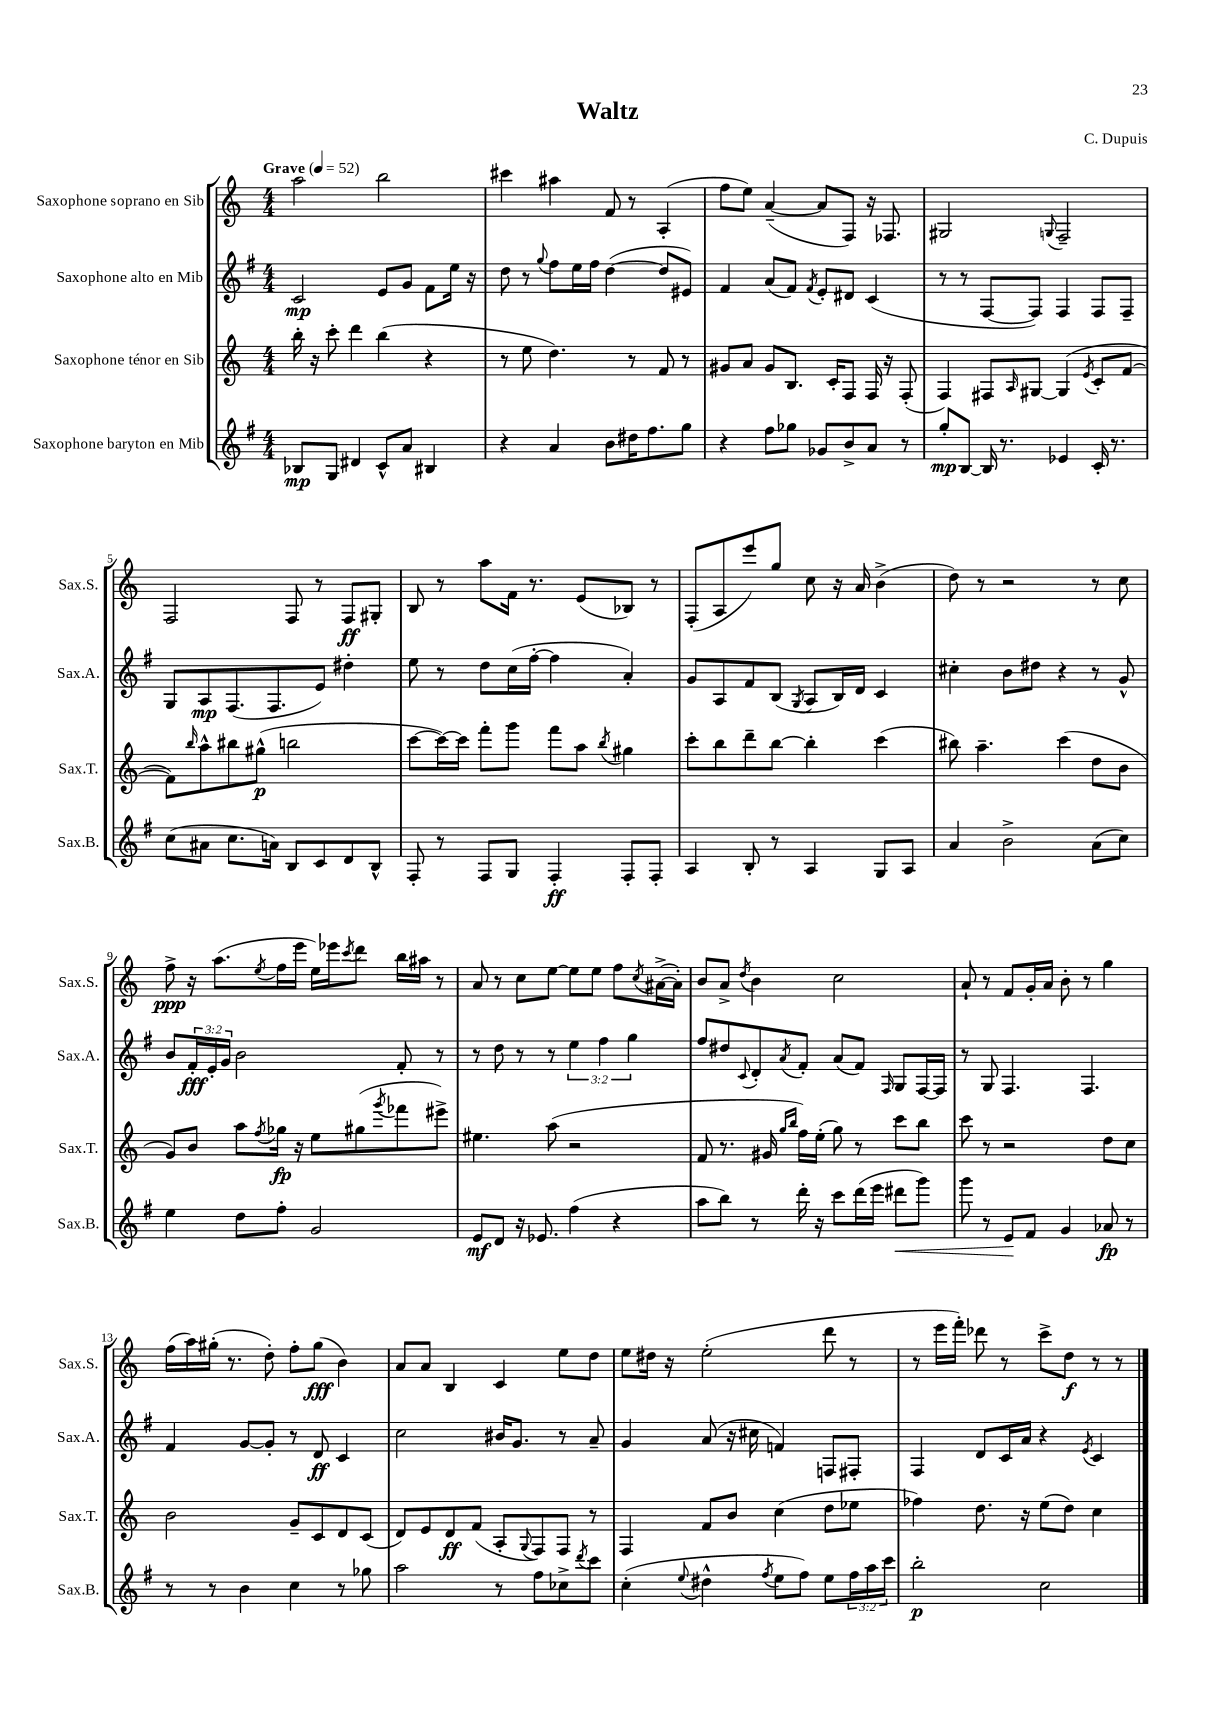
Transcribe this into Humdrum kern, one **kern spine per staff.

**kern	**kern	**kern	**kern
*staff4	*staff3	*staff2	*staff1
*clefG2	*clefG2	*clefG2	*clefG2
*k[f#]	*k[]	*k[f#]	*k[]
*M4/4	*M4/4	*M4/4	*M4/4
*MM52	*MM52	*MM52	*MM52
8B-	16bb'	2c	2aa
.	16r	.	.
8G	8ccc'	.	.
4d#	4ddd	.	.
8c^^	(4bb	8e	2bb
8a	.	8g	.
4B#	4r	8f#	.
.	.	16ee	.
.	.	16r	.
=	=	=	=
4r	8r	8dd	4ccc#
.	8ee	8r	.
.	.	8qqgg	.
4a	4.dd)	8ff#	4aa#
.	.	16ee	.
.	.	16ff#	.
8b	.	([4dd	8f
16dd#	8r	.	8r
8.ff#	.	.	.
.	8f	8dd]	(4A'
8gg	8r	8e#)	.
=	=	=	=
4r	8g#	4f#	8ff
.	8a	.	8ee)
8ff#	8g#	(8a	([4a~
8gg-	8.B	8f#)	.
.	.	8qf#	.
8g-	.	8e'	8a]
.	16c'	.	.
8b^	8F	8d#	8F)
8a	16F	(4c	16r
.	16r	.	8.F-
8r	(8F'	.	.
=	=	=	=
8gg'	4F)	8r	2G#
[8B	.	8r	.
16B]	8F#	[8F#	.
8.r	.	.	.
.	16qqA	.	.
.	[8G#	8F#])	.
.	.	.	8qqG
4e-	(4G#]	4F#	2F~
.	8qe	.	.
16c'	8c'	8F#	.
8.r	.	.	.
.	[8f	8F#~	.
=	=	=	=
(8cc	8f])	8G	2F
.	16qqbb	.	.
8a#	8aa^^	8A	.
8.cc	8bb#	(8.F#	.
.	(8gg#^^	.	.
16a)	.	8.F#	.
8B	2bb	.	8F
8c	.	8e)	8r
8d	.	4dd#'	8F
8B^^	.	.	8G#'
=	=	=	=
8F#'	[8ccc	8ee	8B
8r	16ccc_)	8r	8r
.	16ccc]	.	.
8F#	8fff'	8dd	8aa
8G	8ggg	(16cc	16f
.	.	[16ff#'	8.r
4F#'	8fff	4ff#]	.
.	8aa	.	(8e
.	8qbb	.	.
8F#'	4gg#	4a')	8B-)
8F#'	.	.	8r
=	=	=	=
4A	8ccc'	8g	(8F'
.	8bb	8A	8A
8B'	8ddd~	8f#	8eee)
8r	[8bb	(8B	8gg
.	.	8qG	.
4A	4bb']	8A	8cc
.	.	16B)	16r
.	.	16d	16a
8G	(4ccc	4c	(4b^
8A	.	.	.
=	=	=	=
4a	8bb#)	4cc#'	8dd)
.	4.aa~	.	8r
2b^	.	8b	2r
.	.	8dd#	.
.	(4ccc	4r	.
(8a	8dd	8r	8r
8cc)	8b	8g^^	8cc
=	=	=	=
4ee	8g)	8b	8ff^
.	8b	24f#'	16r
.	.	24e'	.
.	.	.	(8.aa
.	.	24g	.
8dd	8aa	2b	.
.	8qff	.	8qee
8ff#'	16gg-	.	16ff
.	16r	.	16eee
2g	8ee	.	16ee)
.	.	.	16eee-
.	.	.	8qccc
.	(8gg#	.	8ddd
.	8qggg	.	.
.	8fff-	8f#'	16bb
.	.	.	16aa#
.	8eee#^)	8r	8r
=	=	=	=
8e	4.ee#	8r	8a
8d	.	8dd	8r
16r	.	8r	8cc
8.e-	.	.	.
.	(8aa	8r	[8ee
(4ff#	2r	6ee	8ee]
.	.	.	8ee
.	.	6ff#	.
4r	.	.	8ff
.	.	6gg	.
.	.	.	8qcc
.	.	.	([16a#^
.	.	.	16a#'])
=	=	=	=
8aa	8f	8ff#	8b
8bb)	8.r	8dd#	8a^
.	.	8qqc	8qdd
8r	.	8d'	4b
.	16g#	.	.
.	16qqgg	.	.
.	16qqbb	8qa	.
16ddd'	16ff)	8f#'	.
16r	(16ee'	.	.
8ccc	8gg)	(8a	2cc
(16ddd	8r	8f#)	.
16eee	.	.	.
.	.	16qqF#	.
8ddd#	8ccc	8G	.
8ggg)	8bb	[16F#	.
.	.	16F#]	.
=	=	=	=
8ggg	8ccc	8r	8a`
8r	8r	8G	8r
8e	2r	4.F#	8f
8f#	.	.	16g'
.	.	.	16a
4g	.	.	8b'
.	.	4.F#	8r
8a-	8dd	.	4gg
8r	8cc	.	.
=	=	=	=
8r	2b	4f#	(16ff
.	.	.	16aa)
8r	.	.	(16gg#'
.	.	.	8.r
4b	.	[8g	.
.	.	8g']	8dd')
4cc	8g~	8r	8ff'
.	8c	8d	(8gg#
8r	8d	4c	4b)
8gg-	(8c	.	.
=	=	=	=
2aa	8d)	2cc	8a
.	8e	.	8a
.	8d	.	4B
.	(8f	.	.
8r	8A'	16b#	4c
.	.	8.g	.
.	8qqG	.	.
8ff#	8F)	.	.
8cc-^	8F	8r	8ee
8qddd	.	.	.
8ccc	8r	8a~	8dd
=	=	=	=
(4cc'	4F	4g	8ee
.	.	.	16dd#
.	.	.	16r
8qqee	.	.	.
4dd#^^	8f	(8a	(2ee'
.	8b	16r	.
.	.	16cc#	.
8qff#	.	.	.
8ee	(4cc	4f)	.
8ff#)	.	.	.
8ee	8dd	8F	8ddd
24ff#	8ee-	8F#'	8r
24aa	.	.	.
24ccc	.	.	.
=	=	=	=
2bb'	4ff-)	4F#	8r
.	.	.	16eee
.	.	.	16fff')
.	8.dd	8d	8ddd-
.	.	16c	8r
.	16r	16a	.
2cc	(8ee	4r	8ccc^
.	8dd)	.	8dd
.	.	8qe	.
.	4cc	4c	8r
.	.	.	8r
==	==	==	==
*-	*-	*-	*-
